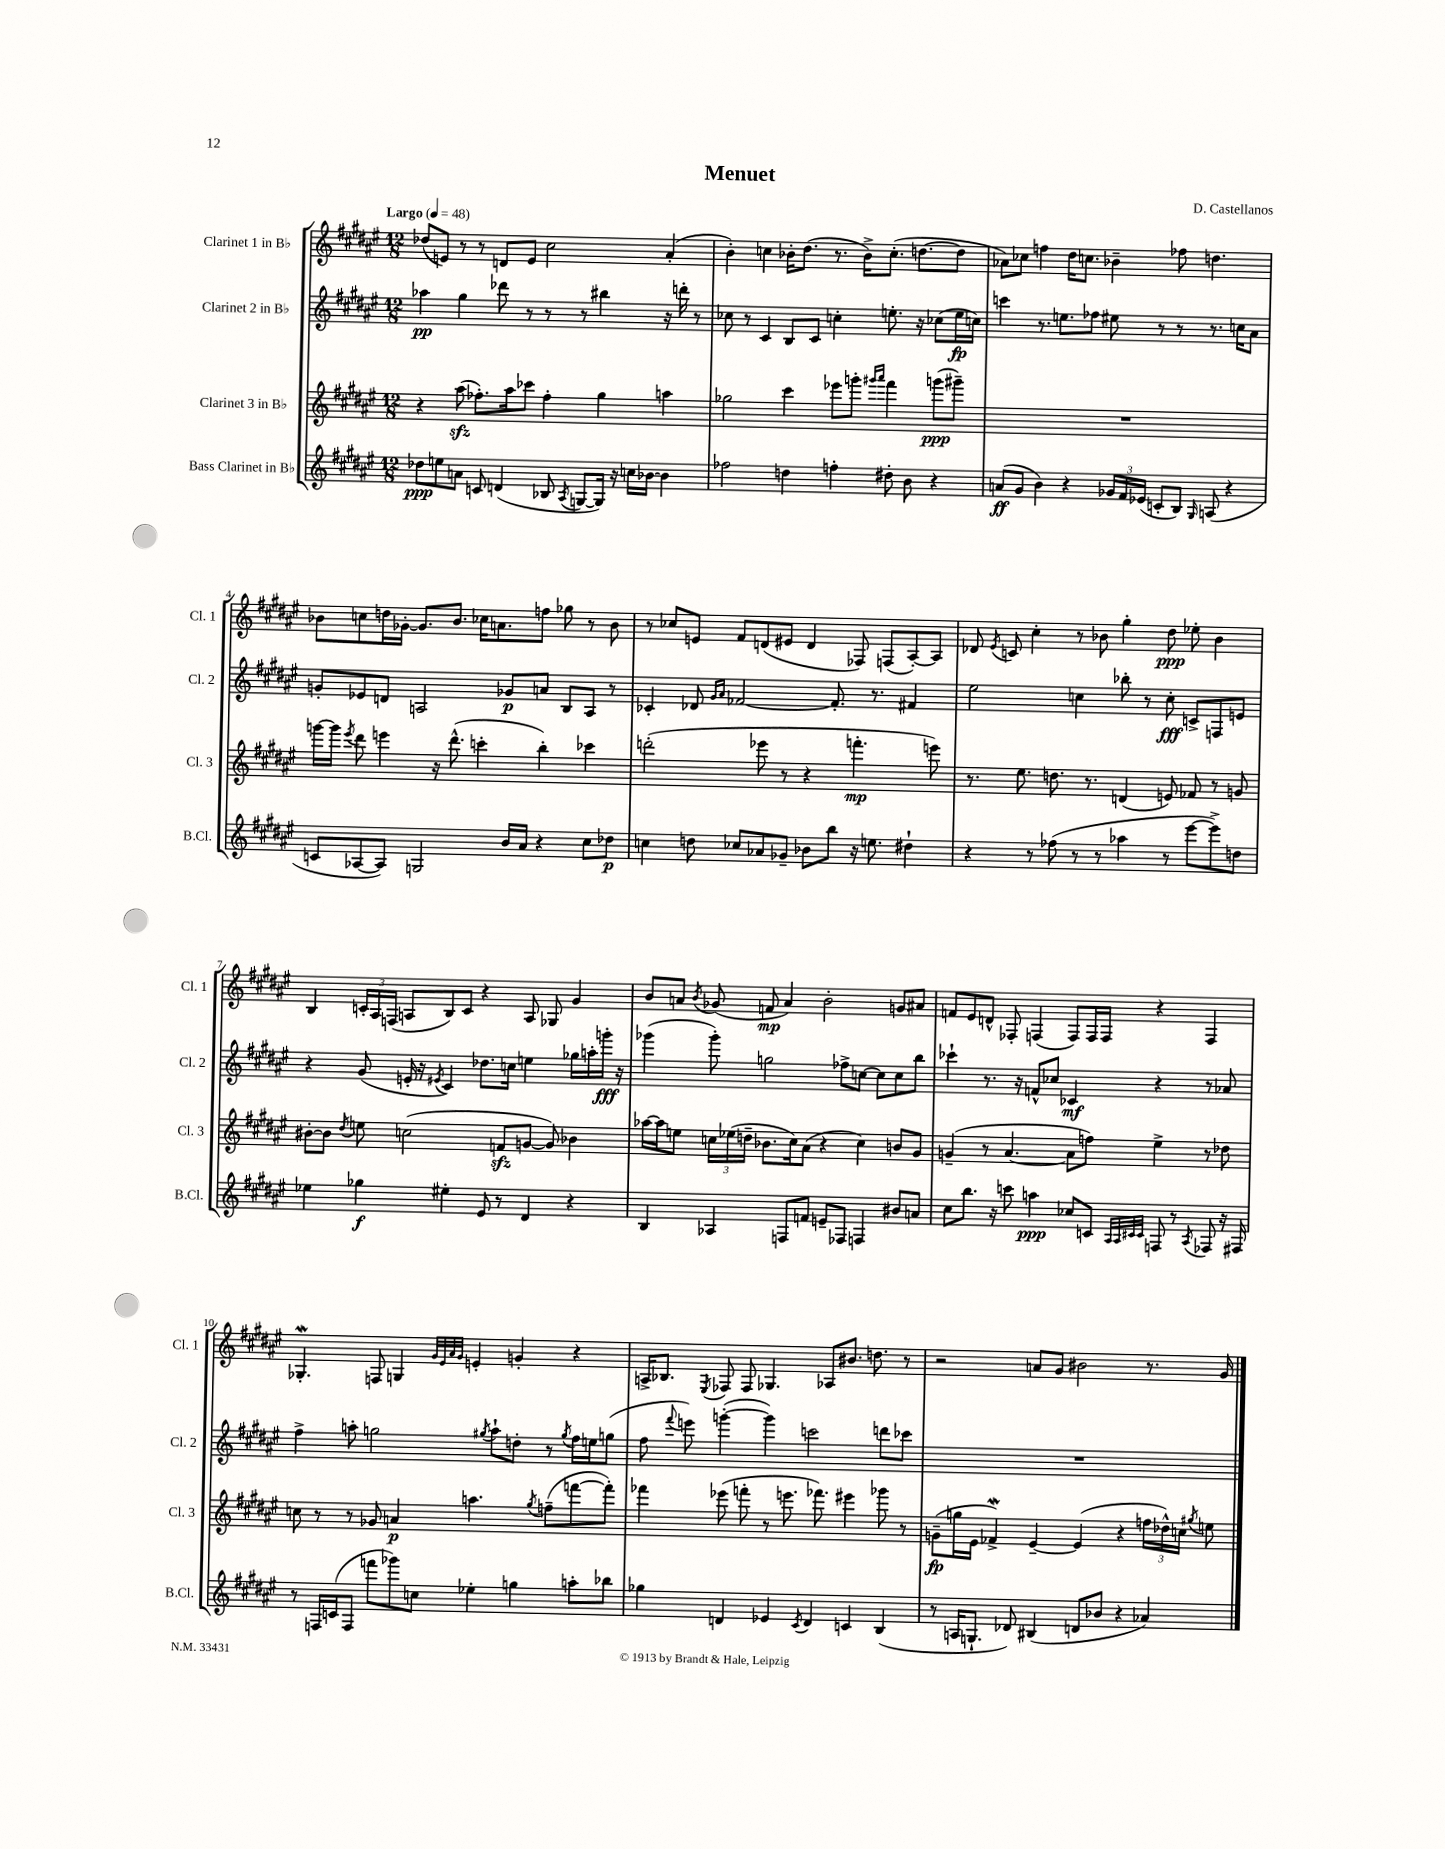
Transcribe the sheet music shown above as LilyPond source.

\header { title = "Menuet" composer = "D. Castellanos" }
<<
\new StaffGroup <<
\new Staff = "s0" \with { instrumentName = "Clarinet 1 in Bb" shortInstrumentName = "Cl. 1" } {
    \clef treble \key fis \major \numericTimeSignature \time 12/8 \tempo "Largo" 4 = 48
    \autoBeamOff des''8[( e'8]) r8 r8 d'8[ e'8] cis''2 ais'4-.( |
    b'4-.) c''4 bes'16[-. dis''8.]( r8. bes'16[->) c''8.]-.( d''8.[~ d''8] |
    aes'8[) ces''8] f''4 dis''16[ c''8.] bes'4-- fes''8 d''4. |
    bes'8[ c''8 d''16 ges'16]~-. ges'8.[ bes'8.] ces''16[ a'8. f''8] ges''8 r8 bes'8 |
    r8 ces''8[ e'8] fis'8[ d'8( eis'8] d'4 fes8) f8[( ais8~-.) ais8] |
    des'8 \acciaccatura { eis'8 } c'8 cis''4-. r8 bes'8 gis''4-. dis''8\ppp ees''8-. bes'4 |
    b4 \tuplet 3/2 { c'16[-. ais16 f16]( } a8[ b8) c'8] r4 a8 ges8 gis'4 |
    b'8[ a'8] \acciaccatura { b'8 } ges'8( f'8\mp a'4) b'2-. g'8[ ais'8] |
    f'8[ eis'8 d'8]-^ fes8-. f4( f8[) f16 f16] r4 f4 |
    ges4.-.\mordent f8 g4 \grace { gis'32[ eis'32 ais'32 gis'32] } e'4-. g'4-. r4 |
    a16[-> bes8.] \acciaccatura { eis8 } fes8 fes8 ges4. aes8[ bis'8.] d''8. r8 |
    r2 a'8[ gis'8] bis'2 r8. gis'16 \bar "|." |
}
\new Staff = "s1" \with { instrumentName = "Clarinet 2 in Bb" shortInstrumentName = "Cl. 2" } {
    \clef treble \key fis \major \numericTimeSignature \time 12/8
    \autoBeamOff aes''4\pp gis''4 des'''8 r8 r8 r8 bis''4 r16 d'''16-. r8 |
    ces''8 r8 cis'4 b8[ cis'8] c''4-. e''8.-. r16 ces''8[( e''16\fp c''16]) |
    c'''4 r8. e''8.[ fes''8] eis''8 r8 r8 r8. c''16[ ais'8] |
    g'8[-. ees'8 d'8] a2 ges'8[\p a'8] b8[ a8] r8 |
    ces'4-. des'8 \grace { gis'16[ ais'16] } fes'2~ fes'8.-. r8. fis'4 |
    eis''2 c''4 bes''8-. r8 c''8-.\fff c'8[-> f8 e'8] |
    r4 gis'8( e'16-. r16 \acciaccatura { eis'8 } cis'4) des''8.[ c''16] e''4 ges''16[ a''16-. g'''16]-.\fff r16 |
    ges'''4( ges'''8-.) g''2 fes''8[-> c''8]~ c''8[ c''8 b''8] |
    ces'''4-! r8. r16 f'8[-^ ces''8] ces'4\mf r4 r8 aes'8 |
    fis''4-> a''8-. g''2 \acciaccatura { gis''8 } a''8[-! d''8]-. r8 \acciaccatura { gis''8 } fis''16[ e''16 g''8]( |
    fis''8 \appoggiatura { fis'''8 } e'''8) g'''4~-.( g'''4) c'''2 d'''8[ ces'''8] |
    R1. \bar "|." |
}
\new Staff = "s2" \with { instrumentName = "Clarinet 3 in Bb" shortInstrumentName = "Cl. 3" } {
    \clef treble \key fis \major \numericTimeSignature \time 12/8
    \autoBeamOff r4 ais''8\sfz( fes''8.[-.) ais''16 ces'''8] fes''4-. gis''4 a''4 |
    ges''2 cis'''4 ees'''8[ g'''8]-. \grace { gis'''16[ ais'''16] } fis'''4 g'''8[\ppp( gis'''8]--) |
    R1. |
    g'''16[~ g'''16] \acciaccatura { eis'''8 } dis'''8 e'''4 r16 dis'''8.-^( c'''4-. b''4-.) ces'''4 |
    d'''2-.( ees'''8 r8 r4 f'''4.-.\mp e'''8) |
    r8. eis''8. d''8. r8. d'4( e'8) fes'8 r8 g'8 |
    bis'8[~-. bis'8] \acciaccatura { dis''8 } e''8 c''2( f'8[\sfz g'8]~ g'8) bes'4 |
    aes''16[~ aes''16 e''8] \tuplet 3/2 { c''16[ ees''16( d''16]-- } bes'8.[ c''16) ais'8]( r4 c''4) b'8[ gis'8] |
    g'4--( r8 ais'4.~ ais'8[ f''8]) eis''4-> r8 des''8 |
    c''8 r8 r8 ges'8 a'4\p a''4. \acciaccatura { gis''8 } f''8[--( f'''8~ f'''8]-.) |
    fes'''4 ees'''8( f'''8-. r8 e'''8. fes'''8.) eis'''4 ges'''8 r8 |
    g'8[--\fp( g''16 eis'16] fes'4->\mordent) eis'4~-- eis'4( r4 \tuplet 3/2 { f''16[ des''16-^) c''16] } \acciaccatura { gis''8 } e''8 \bar "|." |
}
\new Staff = "s3" \with { instrumentName = "Bass Clarinet in Bb" shortInstrumentName = "B.Cl." } {
    \clef treble \key fis \major \numericTimeSignature \time 12/8
    \autoBeamOff des''8[\ppp e''8 a'8] c'8 d'4( bes8 \acciaccatura { ais8 } g8[~ g16]) r16 c''16[ bes'16]~ bes'4 |
    fes''2 d''4 f''4-. dis''8-. b'8 r4 |
    a'8[\ff( gis'8] b'4) r4 \tuplet 3/2 { ges'16[ fis'16 ees'16]( } c'8[-. b8]) \grace { gis16 } a8( r4 |
    c'8[ aes8~ aes8]) g2 b'16[ ais'16] r4 cis''8[ des''8]\p |
    c''4 d''8 ces''8[ aes'8 ges'8]-- bes'8[ b''8] r16 e''8. dis''4-! |
    r4 r8 fes''8( r8 r8 aes''4 r8 eis'''8[~ eis'''8->) d''8] |
    ees''4 ges''4\f eis''4-. eis'8 r8 dis'4 r4 |
    b4 aes4 f8[ f'8] e'8[-- fes8] f4 bis'8[ a'8] |
    cis''8[ b''8.] r16 c'''8 a''4\ppp ces''8[ c'8] \grace { ais32[ ais32 cis'32 cis'32] } f8 r8 \acciaccatura { ais8 } fes8 r16 fis16 |
    r8 f16[ c'16( f8] f'''8[ ges'''8) c''8] ees''4-. g''4 a''8[-. bes''8] |
    ges''4 d'4 ees'4 \acciaccatura { cis'8 } d'4 c'4 b4( |
    r8 a16[ g8.]-! des'8) bis4( d'8[ bes'8] r4 aes'4) \bar "|." |
}
>>
>>
